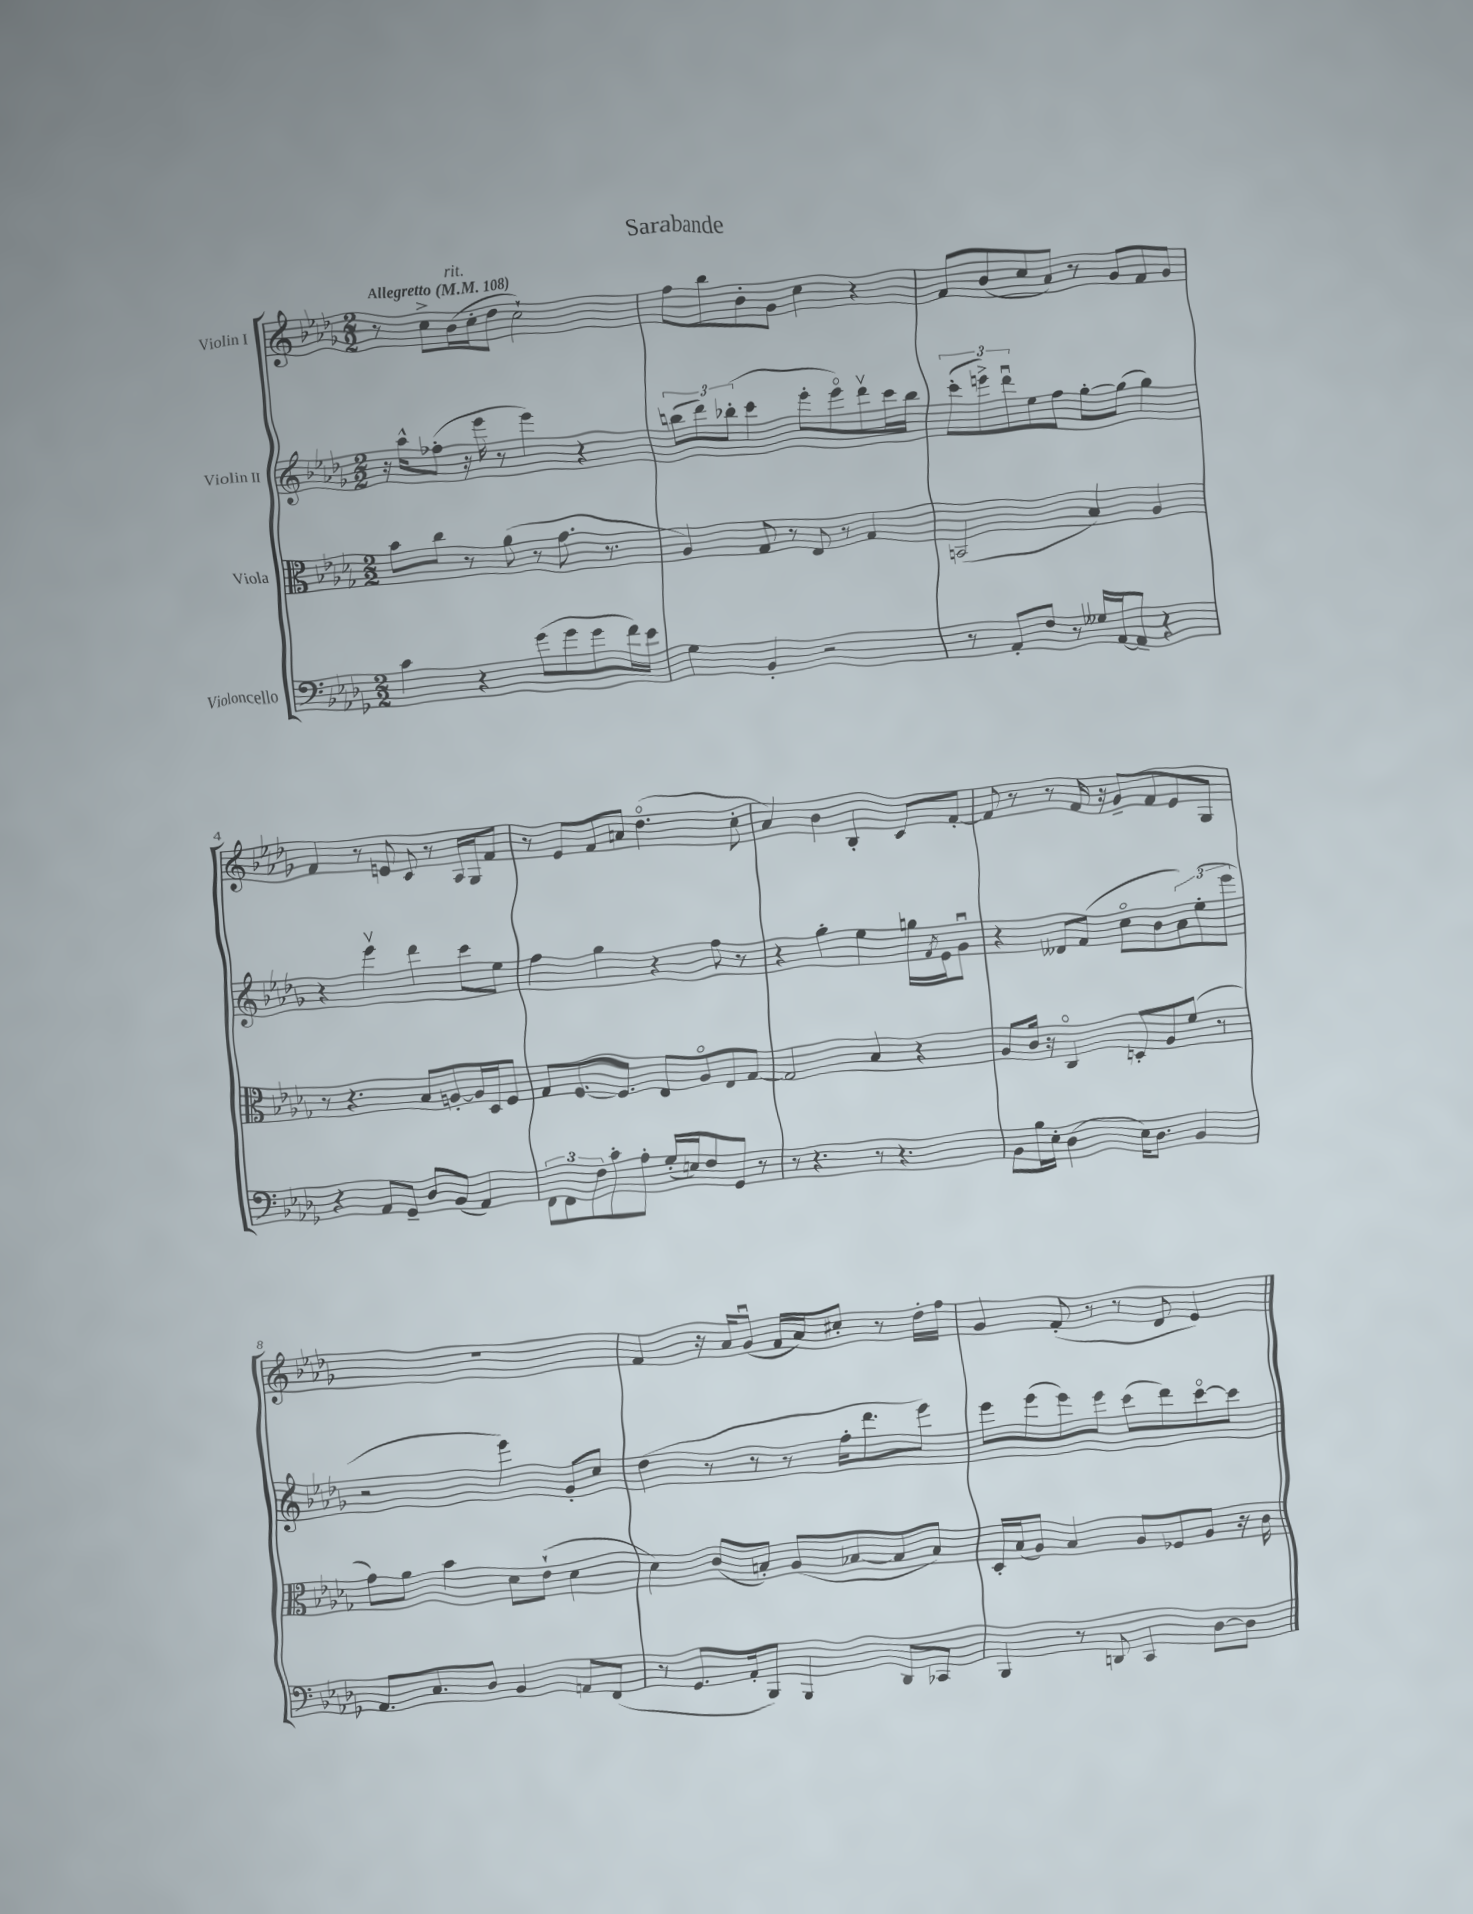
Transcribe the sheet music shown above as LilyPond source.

\header { title = "Sarabande" }
<<
\new StaffGroup <<
\new Staff = "s0" \with { instrumentName = "Violin I" } {
    \clef treble \key des \major \numericTimeSignature \time 2/2 \tempo "Allegretto" 4 = 108
    r8 c''8-> bes'16^\markup { \italic "rit." }( c''16-. des''8 c''2-!) |
    f''8 bes''8 bes'8-. ges'8 c''4 r4 |
    f'8 bes'8( c''8 aes'8) r8 ges'8 f'8 ges'8 |
    f'4 r8 e'8 c'8 r8 aes16 ges16 f'8 |
    r8 ees'8 f'8 a'8 des''4.\flageolet( c''8-. |
    aes'4) bes'4 bes4-. c'8 f'8~-. |
    f'8 r8 r8 f'16 r16 ges'8-- f'8 ees'8 ges8 |
    r1 |
    f'4 r16 aes'16 ges'8\downbow( f'16 aes'16) cis''8-. r8 des''16-. f''16 |
    ges'4 f'8-.( r8 r8 des'8 ees'4) \bar "|." |
}
\new Staff = "s1" \with { instrumentName = "Violin II" } {
    \clef treble \key des \major \numericTimeSignature \time 2/2
    r16 aes''16-^ fes''8-.( r16 ees'''16 r8 ees'''4) r4 |
    \tuplet 3/2 { b''8( des'''8) bes''8-.( } c'''4 ees'''8-. ees'''8\flageolet) des'''8\upbow c'''16 bes''16 |
    \tuplet 3/2 { c'''8-.( e'''8->) des'''8\downbow } ees''8 f''8 ges''8~-. ges''8( ges''4) |
    r4 ees'''4\upbow des'''4 c'''8 ees''8 |
    f''4 ges''4 r4 f''8 r8 |
    r4 ges''4-. ees''4 g''16 \acciaccatura { f'8 } ees'16 ges'8\downbow |
    r4 deses'8 f'8( c''8\flageolet bes'8 \tuplet 3/2 { aes'8) ees''8-.( ees'''8 } |
    r2 ees'''4) ges'8-. c''8 |
    des''4( r8 r8 r8 f''16-. des'''8. ees'''8) |
    ees'''8 ees'''8( ees'''8) ees'''8 c'''8( des'''8) c'''8~\flageolet c'''8 \bar "|." |
}
\new Staff = "s2" \with { instrumentName = "Viola" } {
    \clef alto \key des \major \numericTimeSignature \time 2/2
    bes'8 c''8 r8 aes'8( r8 ges'8. r8. |
    aes4) ges8 r8 ees8 r8 ges4 |
    b,2( bes4) aes4 |
    r8 r4. bes8 a8~-. a16 des16 f8 |
    ges8 f8.~ f8. ees8 aes8\flageolet ees8 ges8~ |
    ges2 bes4 r4 |
    aes8 c'16 r16 c4\flageolet d8-. aes8 f'8( r8 |
    ges'8) aes'8 bes'4 des'8 ees'8-!( des'4 |
    des'4) c'8( b8-.) aes8( bes8~ bes8 bes8) |
    des16-. bes16( aes8) bes4 aes8 fes8 aes8 r16 c'16 \bar "|." |
}
\new Staff = "s3" \with { instrumentName = "Violoncello" } {
    \clef bass \key des \major \numericTimeSignature \time 2/2
    c'4 r4 ges'8( ges'8 ges'8 f'16) ees'16 |
    ges4 bes,4-. r2 |
    r8 aes,8-. f8 r8 geses16 aes,16~ aes,8-- r4 |
    r4 aes,8 ges,8-- des8 bes,8( aes,4) |
    \tuplet 3/2 { f,8 f,8 f8 } c'8-. aes8-. ges16-.( e16) f8 ges,8 r8 |
    r8 r4. r8 r4. |
    bes,8 bes16 ees16-. des4( ees16) des8. bes,4 |
    aes,8. c8. des8 bes,4 a,8 f,8( |
    r8 ges,8. aes,16-. bes,,8) bes,,4 des,8 ces,8 |
    bes,,4 r8 d,8 c,4 des8~ des8 \bar "|." |
}
>>
>>
